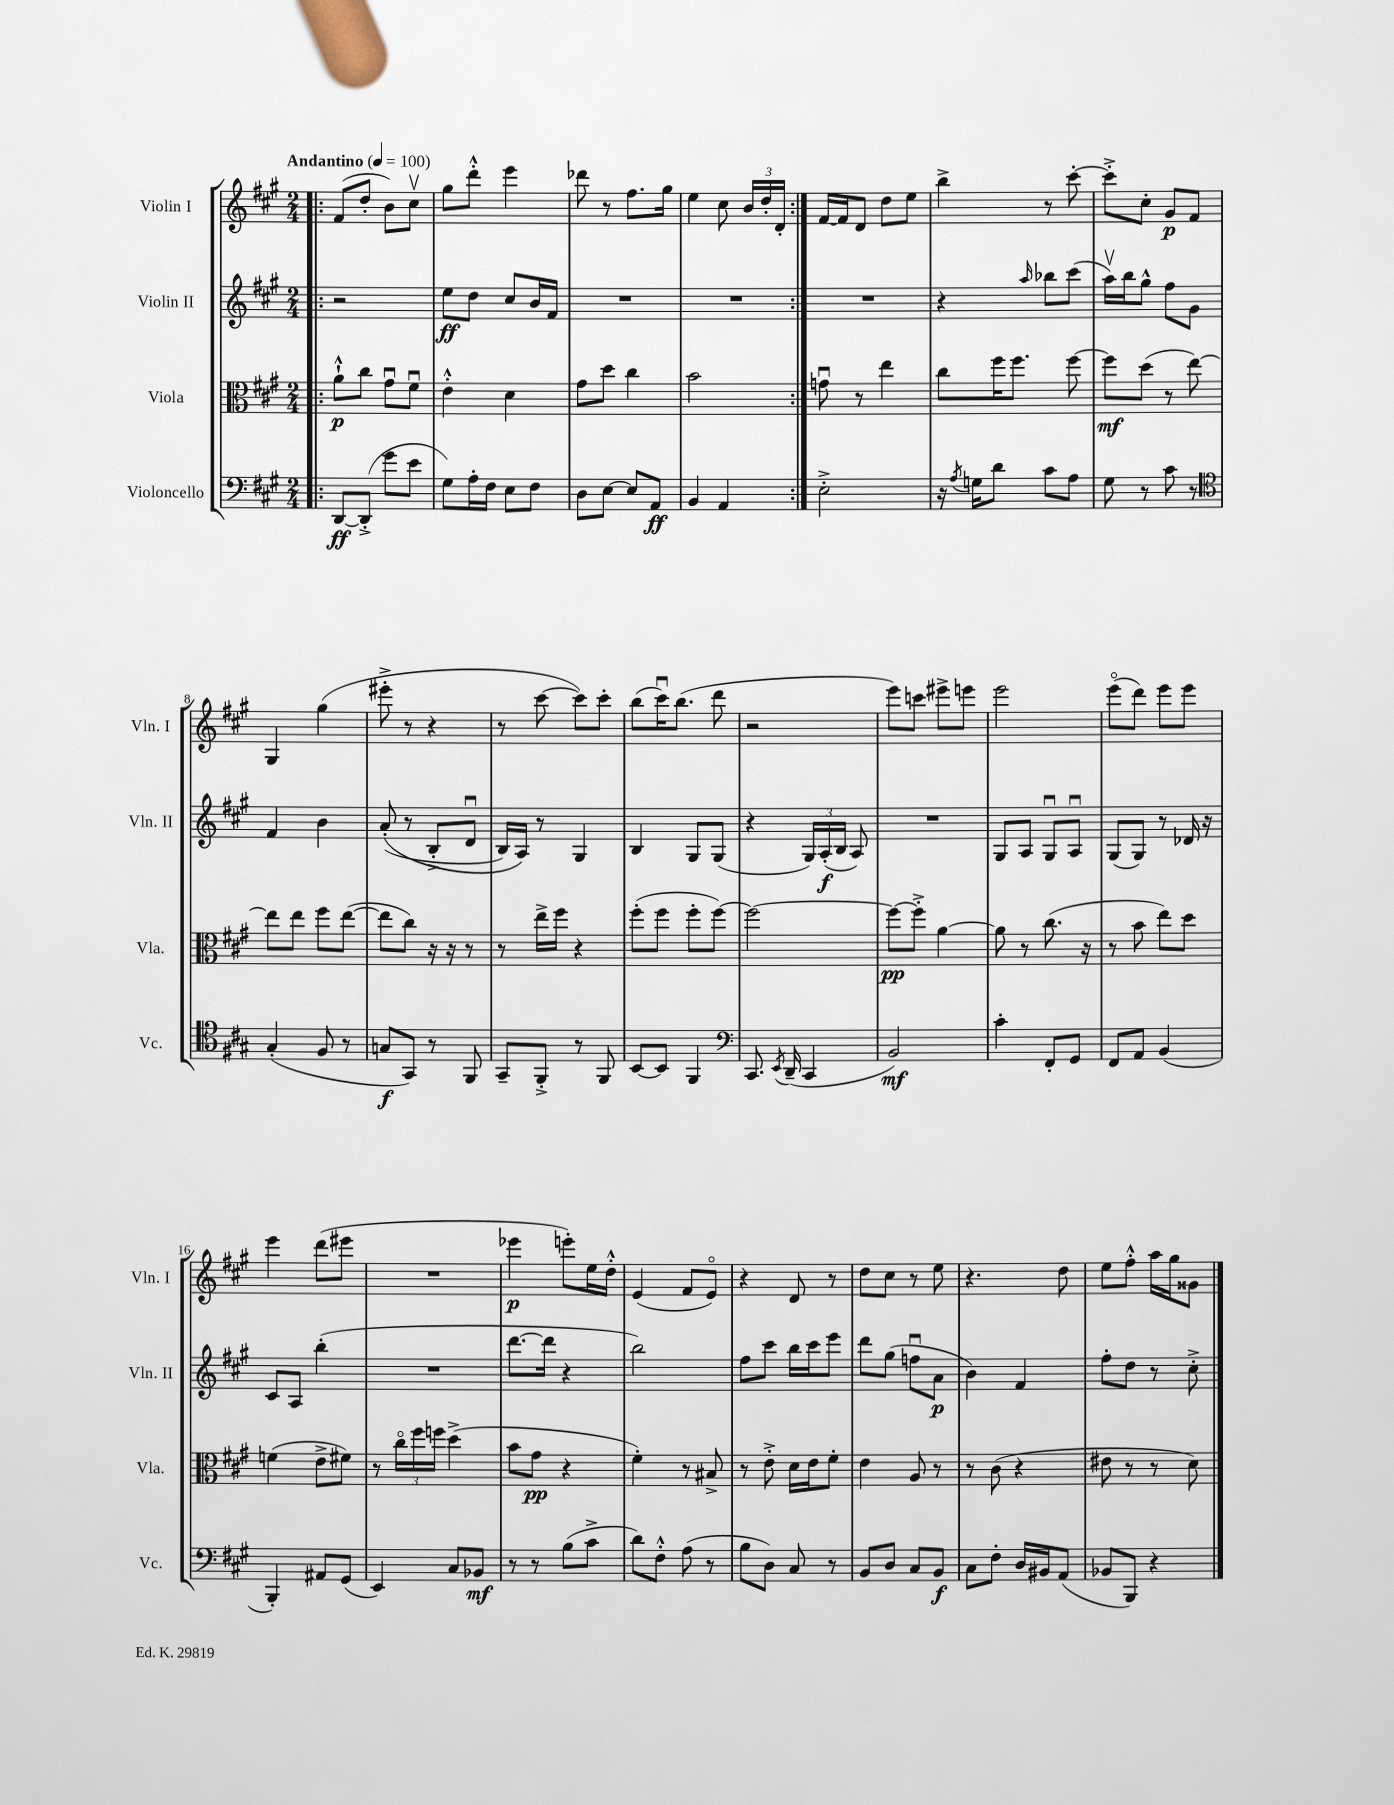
<<
\new StaffGroup <<
\new Staff = "s0" \with { instrumentName = "Violin I" shortInstrumentName = "Vln. I" } {
    \clef treble \key a \major \numericTimeSignature \time 2/4 \tempo "Andantino" 4 = 100
    \autoBeamOff \repeat volta 2 { \bar ".|:" fis'8[( d''8]-. b'8[) cis''8]\upbow |
    gis''8[ d'''8]-.-^ e'''4 |
    des'''8 r8 fis''8.[ gis''16] |
    e''4 cis''8 \tuplet 3/2 { b'16[ d''16-. d'16]-. } | }
    fis'16[~ fis'16 d'8] d''8[ e''8] |
    b''4-> r8 cis'''8~-. |
    cis'''8[-.-> cis''8]-. gis'8[\p fis'8] |
    gis4 gis''4( |
    eis'''8-.-> r8 r4 |
    r8 cis'''8~ cis'''8[) cis'''8]-. |
    b''8[( cis'''16\downbow) b''8.]( d'''8 |
    r2 |
    e'''8[) c'''8] eis'''8[-> e'''8] |
    e'''2 |
    e'''8[\flageolet( d'''8]) e'''8[ e'''8] |
    e'''4 d'''8[( eis'''8] |
    R2 |
    ees'''4\p e'''8[-.) e''16 d''16]-.-^ |
    e'4( fis'8[ e'8]\flageolet) |
    r4 d'8 r8 |
    d''8[ cis''8] r8 e''8 |
    r4. d''8 |
    e''8[ fis''8]-.-^ a''16[ gis''16 gisis'8] \bar "|." |
}
\new Staff = "s1" \with { instrumentName = "Violin II" shortInstrumentName = "Vln. II" } {
    \clef treble \key a \major \numericTimeSignature \time 2/4
    \autoBeamOff \repeat volta 2 { \bar ".|:" r2 |
    e''8[\ff d''8] cis''8[ b'16 fis'16] |
    R2 |
    R2 | }
    R2 |
    r4 \grace { a''16 } bes''8[ cis'''8]( |
    a''16[\upbow) b''16 gis''8]-^ fis''8[ gis'8] |
    fis'4 b'4 |
    a'8-.(\( r8 b8[-.-> d'8]\downbow |
    b16[) a16]\) r8 gis4 |
    b4 gis8[ gis8]( |
    r4 \tuplet 3/2 { gis16[) a16-.\f( b16] } a8) |
    R2 |
    gis8[ a8] gis8[\downbow a8]\downbow |
    gis8[( gis8]) r8 des'16 r16 |
    cis'8[ a8] b''4-.( |
    R2 |
    d'''8.[~ d'''16] r4 |
    b''2) |
    fis''8[ cis'''8] b''16[ cis'''16 e'''8] |
    d'''8[ gis''8]( f''8[\downbow a'8]\p |
    b'4) fis'4 |
    fis''8[-. d''8] r8 cis''8-.-> \bar "|." |
}
\new Staff = "s2" \with { instrumentName = "Viola" shortInstrumentName = "Vla." } {
    \clef alto \key a \major \numericTimeSignature \time 2/4
    \autoBeamOff \repeat volta 2 { \bar ".|:" a'8[-!-^\p cis''8] gis'8[\downbow fis'8]\downbow |
    e'4-.-^ d'4 |
    gis'8[ d''8] cis''4 |
    b'2 | }
    g'8\downbow r8 e''4 |
    cis''8[ fis''16 fis''8.] fis''8~ |
    fis''8[\mf d''8]( r8 e''8~) |
    e''8[ e''8] fis''8[ e''8]~( |
    e''8[ cis''8]) r16 r16 r8 |
    r8 e''16[-> fis''16] r4 |
    fis''8[-.( fis''8] fis''8[-. fis''8]~) |
    fis''2~ |
    fis''8[~\pp fis''8]-.-> a'4~ |
    a'8 r8 cis''8.( r16 |
    r8 b'8 e''8[) d''8] |
    f'4( e'8[-> fis'8]) |
    r8 \tuplet 3/2 { cis''16[\flageolet fis''16 f''16] } d''4->( |
    b'8[ gis'8]\pp r4 |
    fis'4-.) r8 bis8-> |
    r8 e'8-.-> d'16[ e'16 fis'8]-. |
    e'4 a8 r8 |
    r8 cis'8( r4 |
    eis'8 r8 r8 d'8) \bar "|." |
}
\new Staff = "s3" \with { instrumentName = "Violoncello" shortInstrumentName = "Vc." } {
    \clef bass \key a \major \numericTimeSignature \time 2/4
    \autoBeamOff \repeat volta 2 { \bar ".|:" d,8[~\ff d,8]-.->( gis'8[ e'8] |
    gis8[) a16-. fis16] e8[ fis8] |
    d8[ e8]~ e8[ a,8]\ff |
    b,4 a,4 | }
    e2-.-> |
    r16 \acciaccatura { a8 } g16[ d'8] cis'8[ a8] |
    gis8 r8 cis'8 r8 |
    \clef tenor gis4-.( fis8 r8 |
    g8[\f gis,8]) r8 fis,8 |
    gis,8[-- fis,8]-.-> r8 fis,8 |
    b,8[~ b,8] fis,4 |
    \clef bass cis,8. \acciaccatura { e,8 } d,16--( cis,4 |
    b,2\mf) |
    cis'4-. fis,8[-. gis,8] |
    fis,8[ a,8] b,4( |
    b,,4-.) ais,8[ gis,8]( |
    e,4) cis8[ bes,8]\mf |
    r8 r8 b8[( cis'8]-> |
    d'8[) fis8]-.-^ a8( r8 |
    b8[ d8]) cis8 r8 |
    b,8[ d8] cis8[ b,8]\f |
    cis8[ fis8]-. d16[ bis,16 a,8]( |
    bes,8[ b,,8]) r4 \bar "|." |
}
>>
>>
